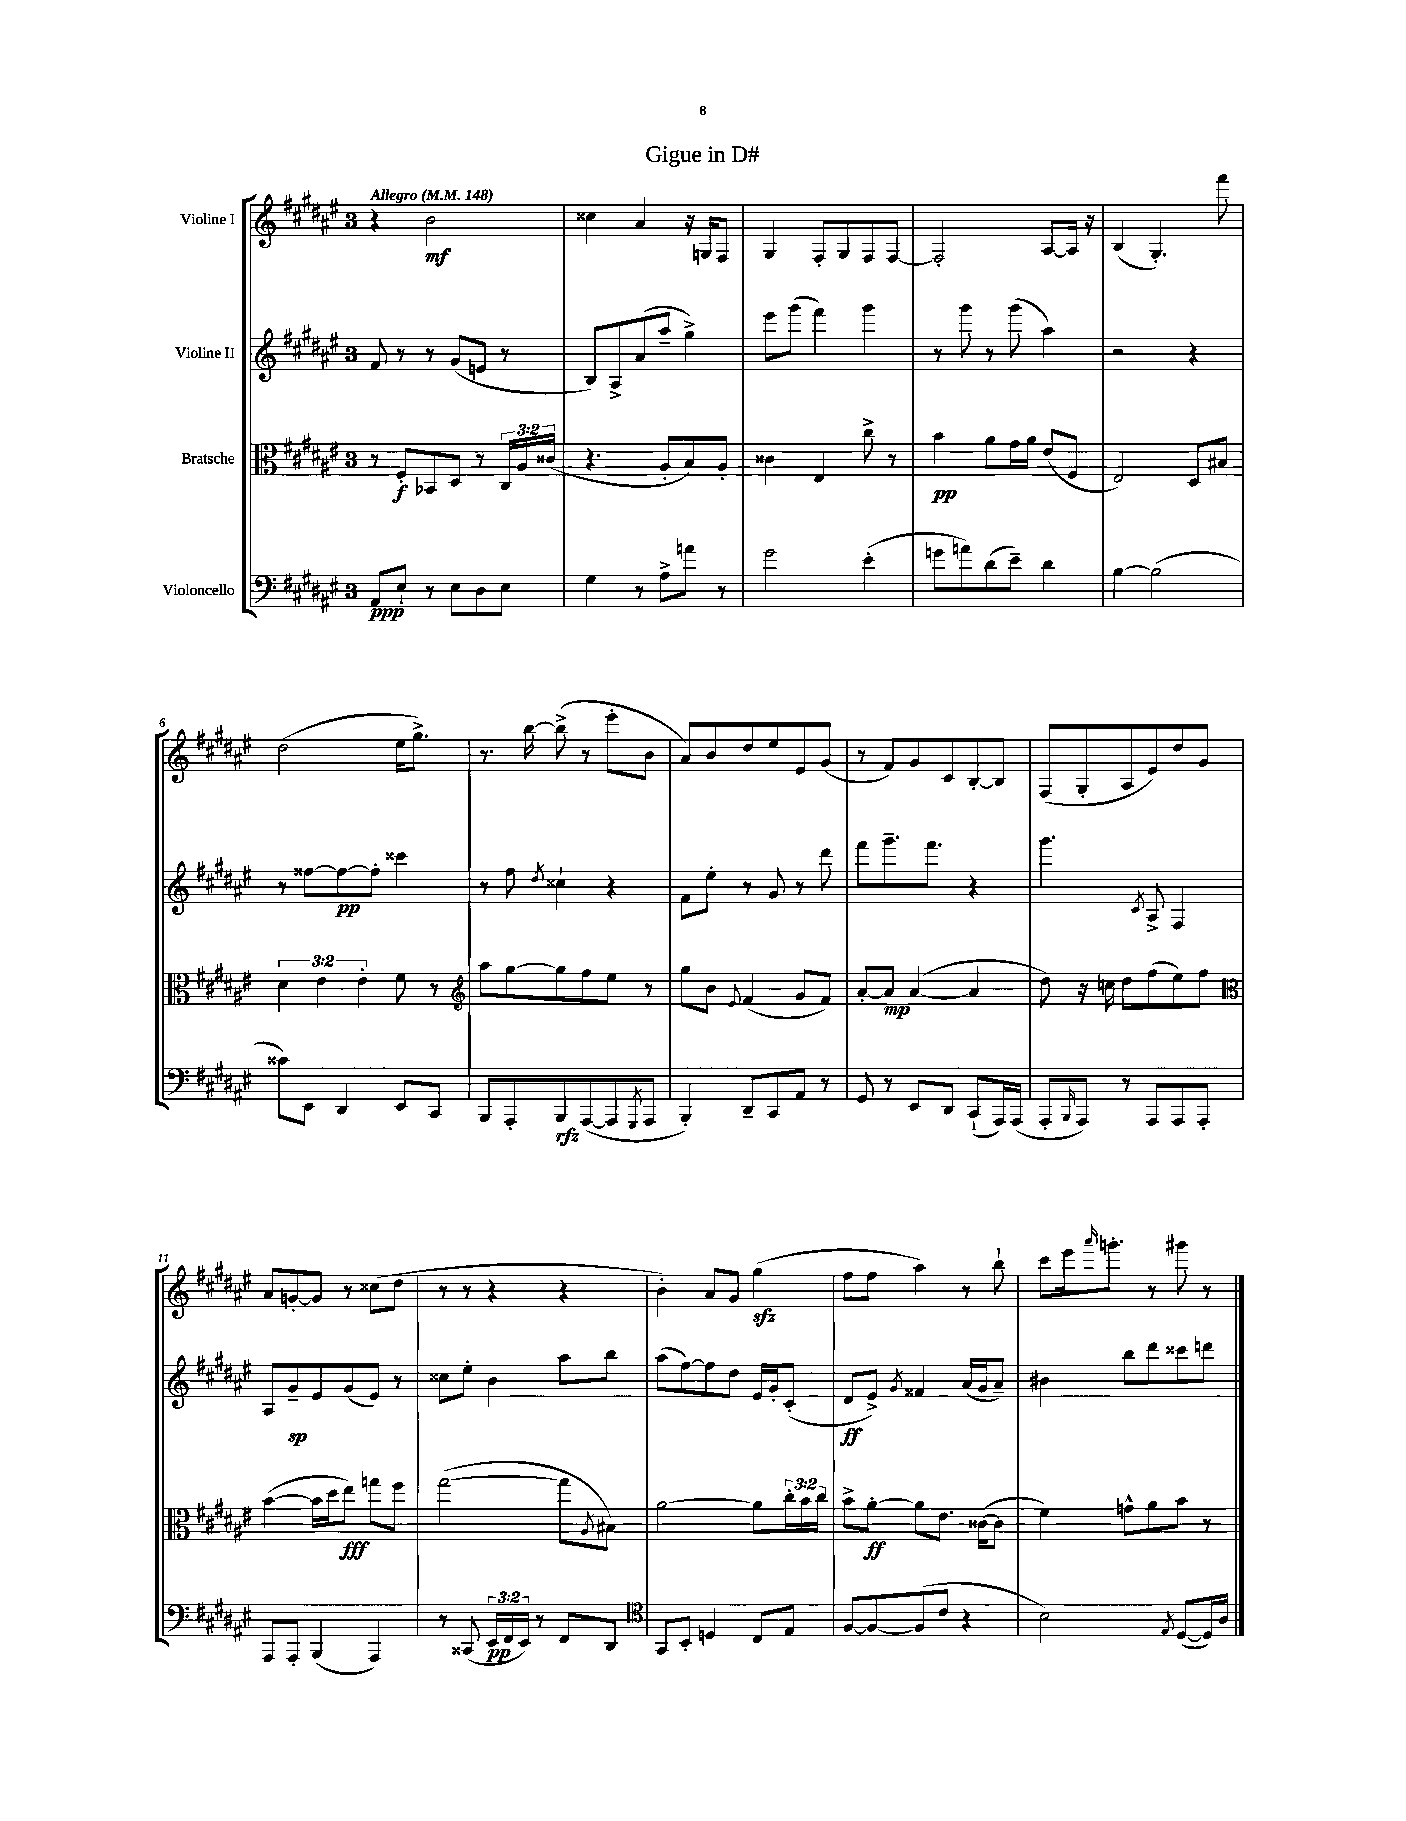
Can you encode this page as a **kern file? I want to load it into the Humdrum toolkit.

**kern	**dynam	**kern	**dynam	**kern	**dynam	**kern	**dynam
*part4	*part4	*part3	*part3	*part2	*part2	*part1	*part1
*staff4	*staff4	*staff3	*staff3	*staff2	*staff2	*staff1	*staff1
*I"Violoncello	*	*I"Bratsche	*	*I"Violine II	*	*I"Violine I	*
*clefF4	*	*clefC3	*	*clefG2	*	*clefG2	*
*k[f#c#g#d#a#e#]	*	*k[f#c#g#d#a#e#]	*	*k[f#c#g#d#a#e#]	*	*k[f#c#g#d#a#e#]	*
*M3/4	*	*M3/4	*	*M3/4	*	*M3/4	*
*MM148	*	*MM148	*	*MM148	*	*MM148	*
=1	=1	=1	=1	=1	=1	=1	=1
!	!	!	!	!	!	!LO:TX:a:B:t=Allegro	!
8AA#/L	ppp	8r	.	8f#/	.	4r	.
8E#`/J	.	8F#'/L	f	8r	.	.	.
8r	.	8BB-X/	.	8r	.	2b\	mf
8E#\L	.	8D#/J	.	(8g#/L	.	.	.
8D#\	.	8r	.	8en/J	.	.	.
8E#\J	.	24C#/LL	.	8r	.	.	.
.	.	24A#/	.	.	.	.	.
.	.	(24c##X/JJ	.	.	.	.	.
=2	=2	=2	=2	=2	=2	=2	=2
4G#\	.	4.r	.	8B/L)	.	4cc##X\	.
.	.	.	.	8A#^/	.	.	.
8r	.	.	.	(8a#/	.	4a#/	.
8A#^\L	.	8A#'/L	.	8aa#~/J	.	.	.
8an\J	.	8B/)	.	4gg#^\)	.	16r	.
.	.	.	.	.	.	16Gn/KL	.
8r	.	8A#'/J	.	.	.	8F#/J	.
=3	=3	=3	=3	=3	=3	=3	=3
2g#\	.	4c##X\	.	8eee#\L	.	4G#/	.
.	.	.	.	(8ggg#\J	.	.	.
.	.	4E#/	.	4fff#\)	.	8F#'/L	.
.	.	.	.	.	.	8G#/	.
(4e#'\	.	8cc#^\	.	4ggg#\	.	8F#/	.
.	.	8r	.	.	.	[8F#/J	.
=4	=4	=4	=4	=4	=4	=4	=4
8gn\L	.	4b\	pp	8r	.	2F#'/]	.
8an\)	.	.	.	8ggg#\	.	.	.
(8d#\	.	8a#\L	.	8r	.	.	.
8e#~\J)	.	16g#\L	.	(8ggg#\	.	.	.
.	.	16a#\JJ	.	.	.	.	.
4d#\	.	(8e#/L	.	4aa#\)	.	[8A#/L	.
.	.	8F#/J	.	.	.	16A#/Jk]	.
.	.	.	.	.	.	16r	.
=5	=5	=5	=5	=5	=5	=5	=5
[4B\	.	2E#/)	.	2r	.	(4B/	.
(2B\]	.	.	.	.	.	4.G#'/)	.
.	.	8D#/L	.	4r	.	.	.
.	.	8B#X/J	.	.	.	8fff#\	.
!!LO:LB:g=z
=6	=6	=6	=6	=6	=6	=6	=6
8c##X\L)	.	6d#\	.	8r	.	(2dd#\	.
8EE#\J	.	.	.	[8ff##X\L	.	.	.
.	.	6e#\	.	.	.	.	.
4DD#/	.	.	.	8ff##\_	pp	.	.
.	.	6e#'\	.	.	.	.	.
.	.	.	.	8ff##'\J]	.	.	.
8EE#/L	.	8f#\	.	4ccc##X\	.	16ee#\KL	.
.	.	.	.	.	.	8.gg#^\J)	.
8CC#/J	.	8r	.	.	.	.	.
=7	=7	=7	=7	=7	=7	=7	=7
*	*	*clefG2	*	*	*	*	*
8BBB/L	.	8aa#\L	.	8r	.	8.r	.
8AAA#'/	.	[8gg#\	.	8ff#\	.	.	.
.	.	.	.	.	.	[16bb\	.
.	.	.	.	8qdd#/	.	.	.
8BBB/	rfz	8gg#\]	.	4cc##X`\	.	(8bb^\]	.
([8AAA#/	.	8ff#\	.	.	.	8r	.
8AAA#/]	.	8ee#\J	.	4r	.	8eee#'\L	.
8qGGG#/	.	.	.	.	.	.	.
8AAA#/J	.	8r	.	.	.	8b\J	.
=8	=8	=8	=8	=8	=8	=8	=8
4BBB'/)	.	8gg#\L	.	8f#\L	.	8a#/L)	.
.	.	8b\J	.	8ee#'\J	.	8b/	.
.	.	8qqe#/	.	.	.	.	.
8DD#~/L	.	(4f#/	.	8r	.	8dd#/	.
8CC#/	.	.	.	8g#/	.	8ee#/	.
8AA#/J	.	8g#/L	.	8r	.	8e#/	.
8r	.	8f#/J)	.	8ddd#\	.	(8g#/J	.
=9	=9	=9	=9	=9	=9	=9	=9
8GG#/	.	[8a#'/L	.	8fff#\L	.	8r	.
8r	.	8a#/J]	mp	8.ggg#~\	.	8f#/L)	.
8EE#/L	.	([4a#/	.	.	.	8g#/	.
.	.	.	.	8.fff#\J	.	.	.
8DD#/J	.	.	.	.	.	8c#/	.
(8CC#`/L	.	4a#/]	.	4r	.	[8B'/	.
16AAA#/L)	.	.	.	.	.	8B/J]	.
(16AAA#/JJ	.	.	.	.	.	.	.
=10	=10	=10	=10	=10	=10	=10	=10
8AAA#'/L	.	8dd#\)	.	4.ggg#\	.	(8F#/L	.
16qqBBB/	.	.	.	.	.	.	.
8AAA#/J)	.	16r	.	.	.	8G#'/	.
.	.	16ccn\	.	.	.	.	.
8r	.	8dd#\L	.	.	.	8A#/	.
.	.	.	.	8qc#/	.	.	.
8AAA#/L	.	(8ff#\	.	8A#^/	.	8e#/)	.
8AAA#/	.	8ee#\)	.	4F#/	.	8dd#/	.
8AAA#'/J	.	8ff#\J	.	.	.	8g#/J	.
!!LO:LB:g=z
=11	=11	=11	=11	=11	=11	=11	=11
*	*	*clefC3	*	*	*	*	*
8AAA#/L	.	([4b\	.	8A#/L	.	8a#/L	.
8AAA#'/J	.	.	.	8g#~/	sp	[8gn'/	.
(4BBB/	.	16b\LL]	.	8e#/	.	8g/J]	.
.	.	16dd#\J	.	.	.	.	.
.	.	8ee#\J)	fff	(8g#/	.	8r	.
4AAA#/)	.	8ggn\L	.	8e#/J)	.	(8cc##X\L	.
.	.	8ff#\J	.	8r	.	8dd#\J	.
=12	=12	=12	=12	=12	=12	=12	=12
8r	.	([2gg#\	.	8cc##X\L	.	8r	.
(8CC##X/	.	.	.	8ee#'\J	.	8r	.
24EE#/LL	pp	.	.	4b\	.	4r	.
24FF#/	.	.	.	.	.	.	.
24EE#/JJ)	.	.	.	.	.	.	.
8r	.	.	.	.	.	.	.
8FF#/L	.	8gg#\L]	.	8aa#\L	.	4r	.
.	.	8qA#/	.	.	.	.	.
8DD#/J	.	8B#X\J)	.	8bb\J	.	.	.
=13	=13	=13	=13	=13	=13	=13	=13
*clefC4	*	*	*	*	*	*	*
8GG#/L	.	[2a#\	.	(8aa#\L	.	4b'\)	.
8BB'/J	.	.	.	[8ff#\)	.	.	.
4Dn/	.	.	.	8ff#\]	.	8a#/L	.
.	.	.	.	8dd#\J	.	8g#/J	.
8C#/L	.	8a#\L]	.	16e#/LL	.	(4gg#zz\	.
.	.	.	.	16g#'/J	.	.	.
8E#/J	.	24cc#'\L	.	(8c#'/J	.	.	.
.	.	24b\	.	.	.	.	.
.	.	24cc#\JJ	.	.	.	.	.
=14	=14	=14	=14	=14	=14	=14	=14
[8F#/L	.	8b^\L	.	8d#/L	ff	8ff#\L	.
8F#/_	.	[8a#'\J	ff	8e#^/J)	.	8ff#\J	.
.	.	.	.	8qg#/	.	.	.
(8F#/]	.	8a#\L]	.	4f##X/	.	4aa#\)	.
8c#/J	.	8.e#\J	.	.	.	.	.
4r	.	.	.	(16a#/LL	.	8r	.
.	.	([16c##X\KL	.	16g#/J	.	.	.
.	.	8c##\J]	.	8a#~/J)	.	8bb`\	.
=15	=15	=15	=15	=15	=15	=15	=15
2B\)	.	4f#\)	.	4b#X\	.	8ccc#\L	.
.	.	.	.	.	.	16eee#\k	.
.	.	.	.	.	.	16qqaaa#/	.
.	.	.	.	.	.	8.gggn'\J	.
.	.	8gn^^\L	.	8bb\L	.	.	.
.	.	8a#\	.	8ddd#\	.	8r	.
8qE#/	.	.	.	.	.	.	.
([8D#/L	.	8b\J	.	8ccc##X\	.	8ggg#X\	.
16D#/L])	.	8r	.	8dddn\J	.	8r	.
16A#/JJ	.	.	.	.	.	.	.
==	==	==	==	==	==	==	==
*-	*-	*-	*-	*-	*-	*-	*-
